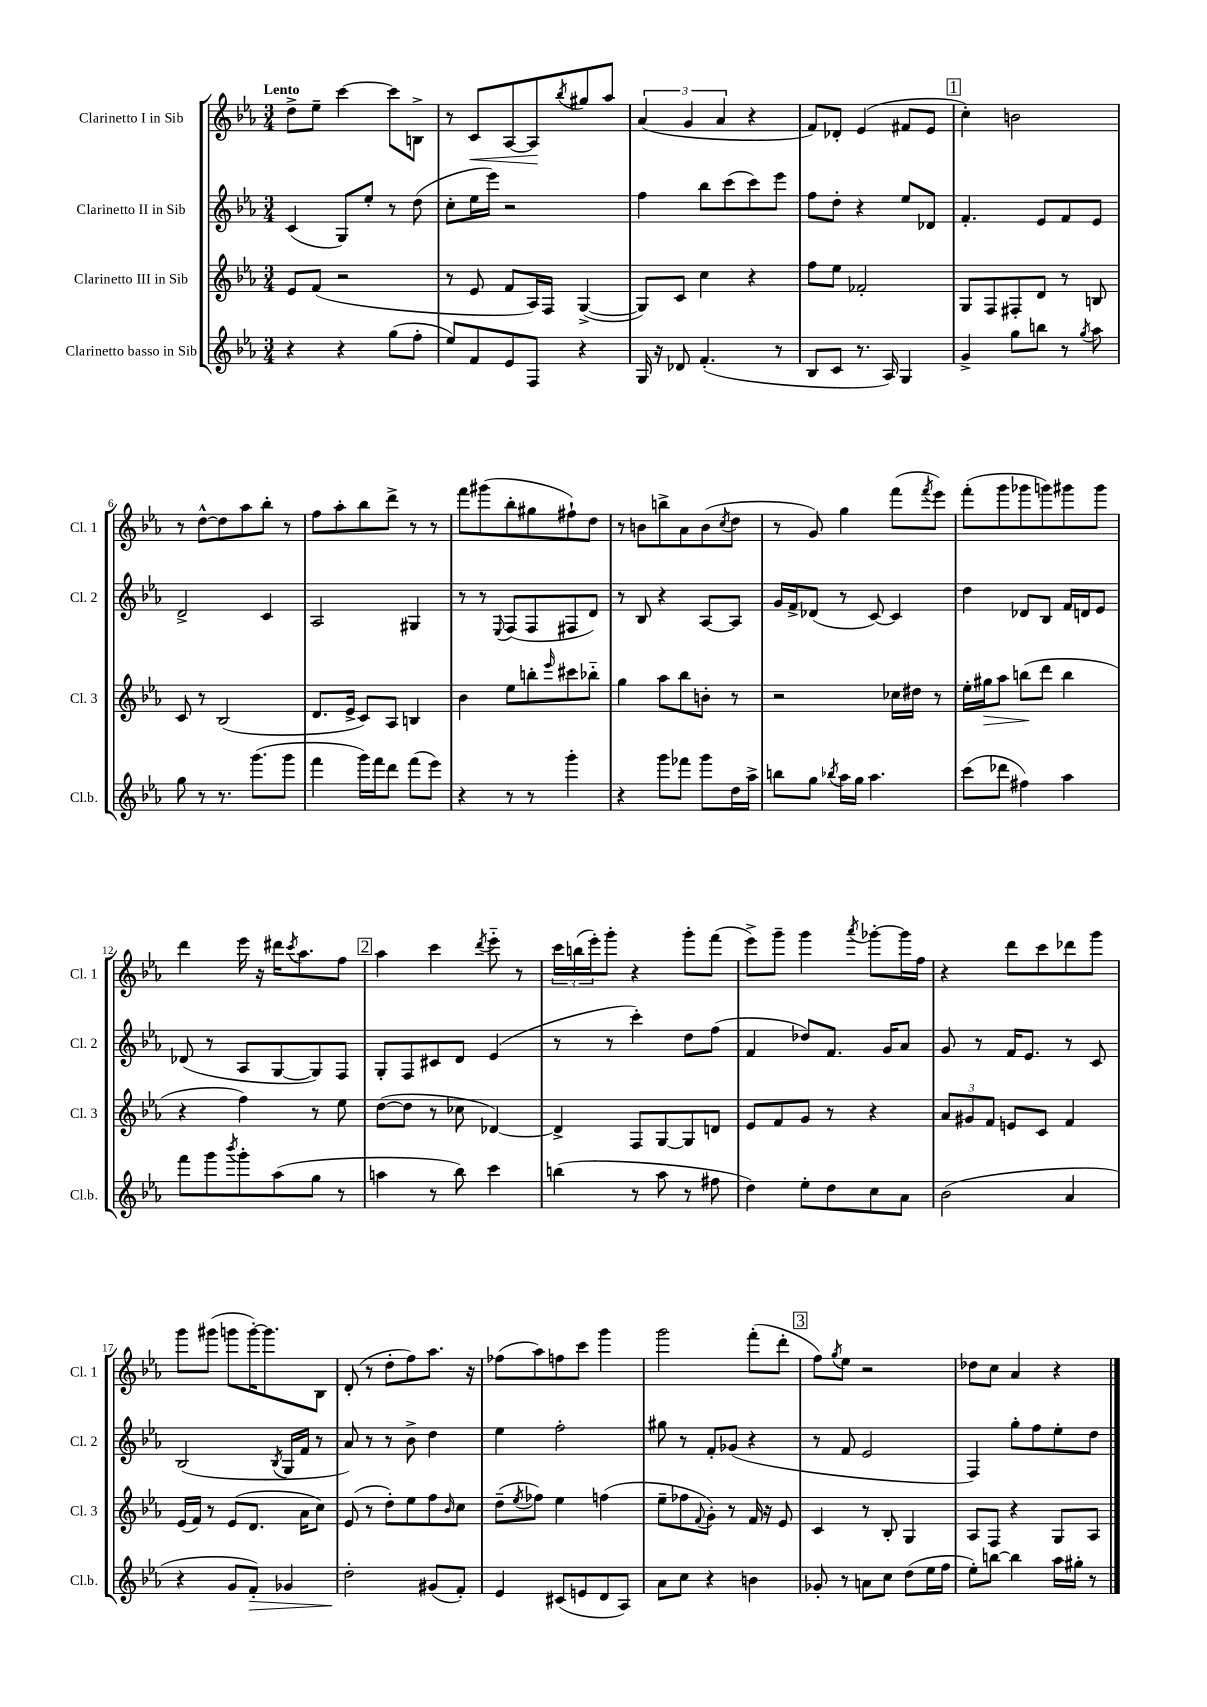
<<
\new StaffGroup <<
\new Staff = "s0" \with { instrumentName = "Clarinetto I in Sib" shortInstrumentName = "Cl. 1" } {
    \clef treble \key ees \major \numericTimeSignature \time 3/4 \tempo "Lento"
    d''8-> ees''8-- c'''4~ c'''8 b8-> |
    r8 c'8\< aes8~ aes8\! \acciaccatura { bes''8 } gis''8 aes''8 |
    \tuplet 3/2 { aes'4( g'4 aes'4 } r4 |
    f'8) des'8-. ees'4( fis'8 ees'8 |
    \mark \markup { \box "1" } c''4-.) b'2 |
    r8 d''8~-^ d''8 aes''8 bes''8-. r8 |
    f''8 aes''8-. bes''8 d'''8-> r8 r8 |
    f'''8 gis'''8( bes''8-. gis''8 fis''8-!) d''8 |
    r8 b'8 b''8-> aes'8 b'8( \acciaccatura { c''8 } d''8 |
    r8 g'8) g''4 f'''8( \acciaccatura { f'''8 } ees'''8) |
    f'''8-.( g'''8 ges'''8 g'''8) gis'''8 gis'''8 |
    d'''4 ees'''16 r16 dis'''16 \acciaccatura { c'''8 } aes''8. f''8 |
    \mark \markup { \box "2" } aes''4 c'''4 \acciaccatura { d'''8 } ees'''8-_ r8 |
    \tuplet 3/2 { c'''16 b''16( ees'''16-.) } g'''8-. r4 g'''8-. f'''8( |
    ees'''8->) g'''8-- g'''4 \acciaccatura { aes'''8 } ges'''8~-. ges'''16 f''16 |
    r4 d'''8 c'''8 des'''8 g'''8 |
    g'''8 gis'''8( g'''8 g'''16~-.) g'''8. bes8 |
    d'8-.( r8 d''8-. f''8) aes''8. r16 |
    fes''8( aes''8) f''8 c'''8 g'''4 |
    g'''2 f'''8-.( d'''8-. |
    \mark \markup { \box "3" } f''8) \acciaccatura { g''8 } ees''8 r2 |
    des''8 c''8 aes'4 r4 \bar "|." |
}
\new Staff = "s1" \with { instrumentName = "Clarinetto II in Sib" shortInstrumentName = "Cl. 2" } {
    \clef treble \key ees \major \numericTimeSignature \time 3/4
    c'4( g8) ees''8-. r8 d''8( |
    c''8-. ees''16 ees'''16) r2 |
    f''4 bes''8 c'''8( c'''8) ees'''8 |
    f''8 d''8-. r4 ees''8 des'8 |
    \mark \markup { \box "1" } f'4.-. ees'8 f'8 ees'8 |
    d'2-> c'4 |
    aes2 gis4 |
    r8 r8 \appoggiatura { ees8 } f8( f8 fis8 d'8) |
    r8 bes8 r4 aes8~ aes8 |
    g'16 f'16-> des'8( r8 c'8~) c'4 |
    d''4 des'8 bes8 f'16 d'16 ees'8 |
    des'8( r8 aes8 g8~ g8) f8 |
    \mark \markup { \box "2" } g8-. f8 cis'8 d'8 ees'4( |
    r8 r8 c'''4-.) d''8 f''8( |
    f'4 des''8) f'8. g'16 aes'8 |
    g'8 r8 f'16 ees'8. r8 c'8 |
    bes2( \acciaccatura { bes8 } g16 f'16 r8 |
    aes'8) r8 r8 bes'8-> d''4 |
    ees''4 f''2-. |
    gis''8 r8 f'8-. ges'8( r4 |
    \mark \markup { \box "3" } r8 f'8 ees'2 |
    f4) g''8-. f''8 ees''8-. d''8 \bar "|." |
}
\new Staff = "s2" \with { instrumentName = "Clarinetto III in Sib" shortInstrumentName = "Cl. 3" } {
    \clef treble \key ees \major \numericTimeSignature \time 3/4
    ees'8 f'8( r2 |
    r8 ees'8 f'8 aes16) f16 g4~->( |
    g8) c'8 c''4 r4 |
    f''8 ees''8 fes'2-. |
    \mark \markup { \box "1" } g8 f8 fis8-. d'8 r8 b8 |
    c'8 r8 bes2( |
    d'8. ees'16-> c'8) aes8 b4 |
    bes'4 ees''8 b''8-. \grace { ees'''16 } cis'''8 bes''8-_ |
    g''4 aes''8 bes''8 b'8-. r8 |
    r2 ces''16 dis''16 r8 |
    ees''16-. gis''16\> aes''8 b''8\!( d'''8 b''4 |
    r4 f''4) r8 ees''8 |
    \mark \markup { \box "2" } d''8~( d''8 r8 ces''8 des'4~) |
    des'4-> f8 g8~ g8 d'8 |
    ees'8 f'8 g'8 r8 r4 |
    \tuplet 3/2 { aes'8 gis'8 f'8 } e'8 c'8 f'4 |
    ees'16( f'16) r8 ees'8( d'8. aes'16 c''8) |
    ees'8( r8 d''8-.) ees''8 f''8 \grace { bes'16 } c''8 |
    d''8--( \acciaccatura { ees''8 } fes''8) ees''4 f''4( |
    ees''8-- fes''8 \appoggiatura { f'8 } g'8-.) r8 f'16 r16 ees'8 |
    \mark \markup { \box "3" } c'4 r8 bes8-. g4 |
    aes8 f8 r4 g8 aes8 \bar "|." |
}
\new Staff = "s3" \with { instrumentName = "Clarinetto basso in Sib" shortInstrumentName = "Cl.b." } {
    \clef treble \key ees \major \numericTimeSignature \time 3/4
    r4 r4 g''8( f''8-. |
    ees''8) f'8 ees'8 f8 r4 |
    g16 r16 des'8 f'4.-.( r8 |
    bes8 c'8 r8. aes16) g4 |
    \mark \markup { \box "1" } g'4-> g''8 b''8 r8 \acciaccatura { g''8 } aes''8 |
    g''8 r8 r8. g'''8.( g'''8 |
    f'''4 g'''16) f'''16 d'''8 f'''8( ees'''8) |
    r4 r8 r8 g'''4-. |
    r4 g'''8 fes'''8 g'''8 d''16 aes''16-> |
    b''8 g''8 \acciaccatura { bes''8 } aes''16 g''16 aes''4. |
    c'''8( des'''8 fis''4) aes''4 |
    f'''8 g'''8 \acciaccatura { bes'''8 } g'''8-. aes''8( g''8 r8 |
    \mark \markup { \box "2" } a''4 r8 bes''8) c'''4 |
    b''4( r8 aes''8 r8 fis''8 |
    d''4) ees''8-. d''8 c''8 aes'8 |
    bes'2( aes'4 |
    r4 g'8 f'8-.\>) ges'4 |
    d''2-.\! gis'8( f'8-.) |
    ees'4 cis'8( e'8 d'8 aes8) |
    aes'8 c''8 r4 b'4 |
    \mark \markup { \box "3" } ges'8-. r8 a'8 c''8 d''8( ees''16 f''16 |
    ees''8-.) b''8~ b''4 aes''16 gis''16-. r8 \bar "|." |
}
>>
>>
